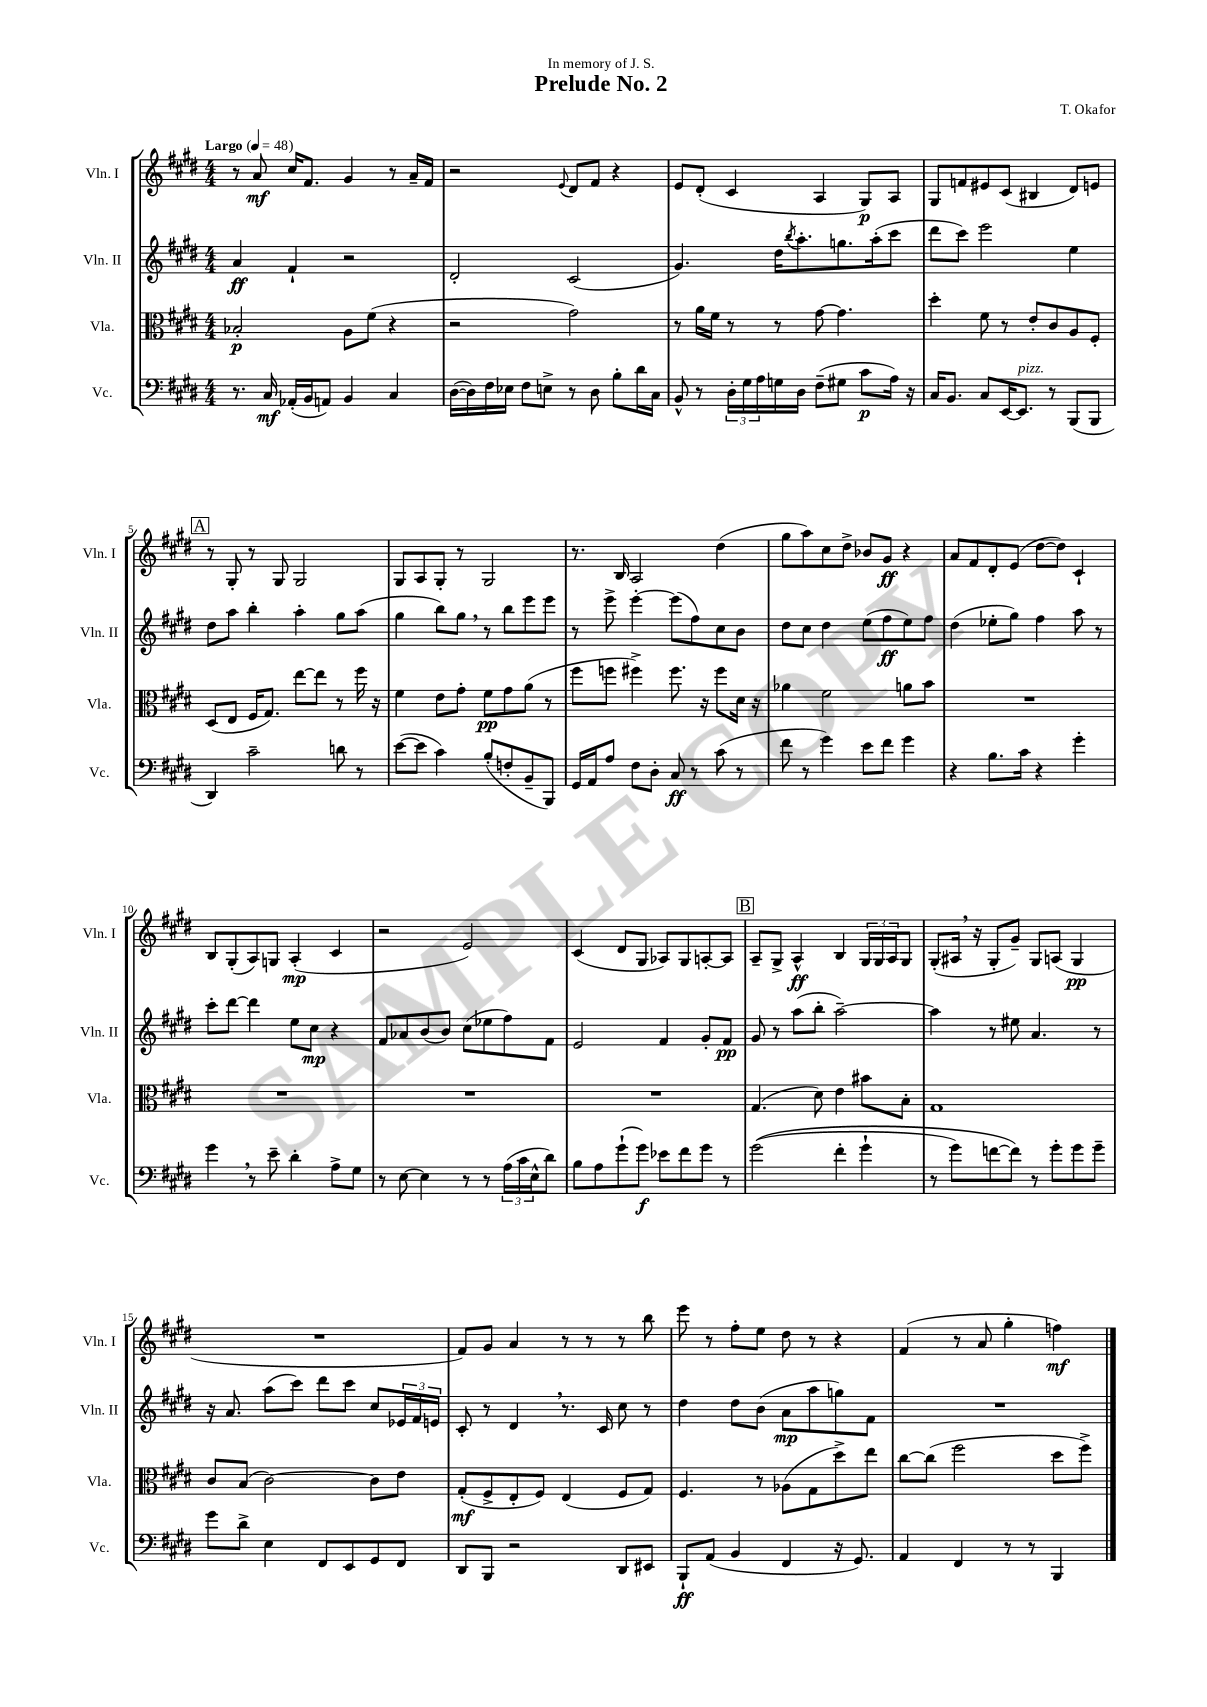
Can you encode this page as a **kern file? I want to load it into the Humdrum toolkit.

**kern	**kern	**kern	**kern
*staff4	*staff3	*staff2	*staff1
*clefF4	*clefC3	*clefG2	*clefG2
*k[f#c#g#d#]	*k[f#c#g#d#]	*k[f#c#g#d#]	*k[f#c#g#d#]
*M4/4	*M4/4	*M4/4	*M4/4
*MM48	*MM48	*MM48	*MM48
8.r	2B-'/	4a/	8r
.	.	.	8a/
16C#/	.	.	.
(16AA-'/LL	.	4f#`/	16cc#/LK
16BB/J	.	.	8.f#/J
8AA/J)	.	.	.
4BB/	8A\L	2r	4g#/
.	(8f#\J	.	.
4C#/	4r	.	8r
.	.	.	16a~/LL
.	.	.	16f#/JJ
=	=	=	=
([16D#\LL	2r	2d#'/	2r
16D#\])	.	.	.
16F#\	.	.	.
16E-\JJ	.	.	.
8F#\L	.	.	.
8E^\J	.	.	.
.	.	.	8qqe/
8r	2g#\)	(2c#/	8d#/L
8D#\	.	.	8f#/J
8B'\L	.	.	4r
16d#\L	.	.	.
16C#\JJ	.	.	.
=	=	=	=
8BB^^/	8r	4.g#/)	8e/L
8r	16a\LL	.	(8d#'/J
.	16f#\JJ	.	.
24D#'\LL	8r	.	4c#/
24G#\	.	.	.
24A\	.	.	.
16G\	8r	16dd#\LK	.
.	.	8qbb/	.
16D#\JJ	.	8.aa'\	.
(8F#~\L	[8g#\	.	4A/
8G#\J	4.g#\]	8.gg\	.
8c#\L	.	.	8G#/L)
.	.	(16aa'\k	.
16A\Jk)	.	8ccc#\J	8A/J
16r	.	.	.
=	=	=	=
16C#/LK	4dd#'\	8ddd#\L	8G#/L
8.BB/J	.	.	.
.	.	8ccc#\J)	8f/
8C#/L	8f#\	2eee\	8e#/
[16EE/K	8r	.	(8c#/J
8.EE/]J	.	.	.
.	8e'/L	.	4B#/
8r	8c#/	.	.
(8BBB/L	8A/	4ee\	8d#/L)
8BBB/J	8F#'/J	.	8e/J
=	=	=	=
4DD#/)	(8D#/L	8dd#\L	8r
.	8E/J	8aa\J	8G#'/
2c#~\	16F#/LK	4bb'\	8r
.	8.G#/J)	.	.
.	.	.	8G#/
.	[8ee\L	4aa'\	2G#/
.	8ee\]J	.	.
8d\	8r	8gg#\L	.
8r	16ff#\	(8aa\J	.
.	16r	.	.
=	=	=	=
([8e\L	4f#\	4gg#\	8G#/L
8e\]J	.	.	8A/
4c#\)	8e\L	8bb\L)	8G#'/J
.	8g#'\J	8gg#\J	8r
(8B'/L	8f#\L	8r	2G#/
8F'/	8g#\	8bb\L	.
8BB~/	(8a\J	8eee\	.
8BBB/J)	8r	8eee\J	.
=	=	=	=
16GG#/LL	8ff#\L	8r	8.r
16AA/J	.	.	.
8A/J	8ff\J	8eee^\	.
.	.	.	16B/
8F#\L	4ff#^\)	[4eee'\	2A/
8D#'\J	.	.	.
8C#/	8.ff#\	(8eee\]L	.
8r	.	8ff#\)	.
.	16r	.	.
(8c#\	8ff#\L	8cc#\	(4dd#\
8r	16d#\Jk	8b\J	.
.	16r	.	.
=	=	=	=
8f#\	4a-\	8dd#\L	8gg#\L
8r	.	8cc#\J	8aa\)
4g#\)	2f#\	4dd#\	8cc#\
.	.	.	8dd#^\J
8e\L	.	(8ee\L	8b-/L
8f#\J	.	8ff#\	8g#/J
4g#\	8a\L	8ee\)	4r
.	8b\J	8ff#\J	.
=	=	=	=
4r	1r	(4dd#\	8a/L
.	.	.	8f#/
8.B\L	.	8ee-'\L	8d#'/
.	.	8gg#\J)	(8e/J
16c#\Jk	.	.	.
4r	.	4ff#\	[8dd#\L
.	.	.	8dd#\]J)
4g#'\	.	8aa\	4c#`/
.	.	8r	.
=	=	=	=
4g#\	1r	8ccc#'\L	8B/L
.	.	[8ddd#\J	(8G#'/
8r	.	4ddd#\]	8A/)
8e~\	.	.	8G/J
4d#'\	.	8ee\L	(4A'/
.	.	8cc#\J	.
8A^\L	.	4r	4c#/
8G#\J	.	.	.
=	=	=	=
8r	1r	8f#/L	2r
[8E\	.	8a-/	.
4E\]	.	(8b/	.
.	.	8b/J)	.
8r	.	(8cc#\L	2e/)
8r	.	8ee-\	.
(24A\LL	.	8ff#\)	.
24c#\	.	.	.
24E^^\J	.	.	.
8d#\J)	.	8f#\J	.
=	=	=	=
8B\L	1r	2e/	(4c#/
8A\	.	.	.
(8g#`\	.	.	8d#/L
8g#\J)	.	.	8G#/J
8e-\L	.	4f#/	8A-/L)
8f#\	.	.	8G#/
8g#\J	.	8g#'/L	[8A'/
8r	.	8f#/J	8A/]J
=	=	=	=
&((2g#\	(4.G#/	8g#/	8A~/L
.	.	8r	8G#^/J
.	.	(8aa\L	4A^^/
.	8d#\)	8bb'\J	.
4f#'\	4e\	[2aa~\)	4B/
4g#`\	8b#\L	.	24G#/LL
.	.	.	24G#/
.	.	.	24A/J
.	8B'\J	.	8G#/J
=	=	=	=
8r	1G#	4aa\]	(8G#'/L
8g#\L)	.	.	16A#/Jk
.	.	.	16r
[8f\	.	8r	8G#'/L
8f\]J&)	.	8ee#\	8g#~/J)
8r	.	4.a/	8G#/L
8g#'\L	.	.	(8A/J
8g#\	.	.	4G#/
8g#~\J	.	8r	.
=	=	=	=
8g#\L	8c#/L	16r	1r
.	.	8.a/	.
8d#^\J	(8B/J	.	.
4E\	[2c#\)	(8aa\L	.
.	.	8ccc#\J)	.
8FF#/L	.	8ddd#\L	.
8EE/	.	8ccc#\J	.
8GG#/	8c#\]L	8cc#/L	.
8FF#/J	8e\J	24e-/L	.
.	.	24f#/	.
.	.	24e/JJ	.
=	=	=	=
8DD#/L	(8G#'/L	8c#'/	8f#/L)
8BBB/J	8F#^/	8r	8g#/J
2r	8E'/	4d#/	4a/
.	8F#/J)	.	.
.	(4E/	8.r	8r
.	.	.	8r
.	.	16c#/	.
8DD#/L	8F#/L	8cc#\	8r
8EE#/J	8G#/J)	8r	8bb\
=	=	=	=
8BBB`/L	4.F#/	4dd#\	8eee\
(8AA/J	.	.	8r
4BB/	.	8dd#\L	8ff#'\L
.	8r	(8b\J	8ee\J
4FF#/	(8A-\L	8a\L	8dd#\
.	8G#\	8aa\	8r
16r	8dd#^\)	8gg\)	4r
8.GG#/)	.	.	.
.	8ee\J	8f#\J	.
=	=	=	=
4AA/	[8cc#\L	1r	(4f#/
.	(8cc#\]J	.	.
4FF#/	2ff#\	.	8r
.	.	.	8a/
8r	.	.	4gg#'\
8r	.	.	.
4BBB/	8dd#\L	.	4ff\)
.	8ff#^\J)	.	.
==	==	==	==
*-	*-	*-	*-
